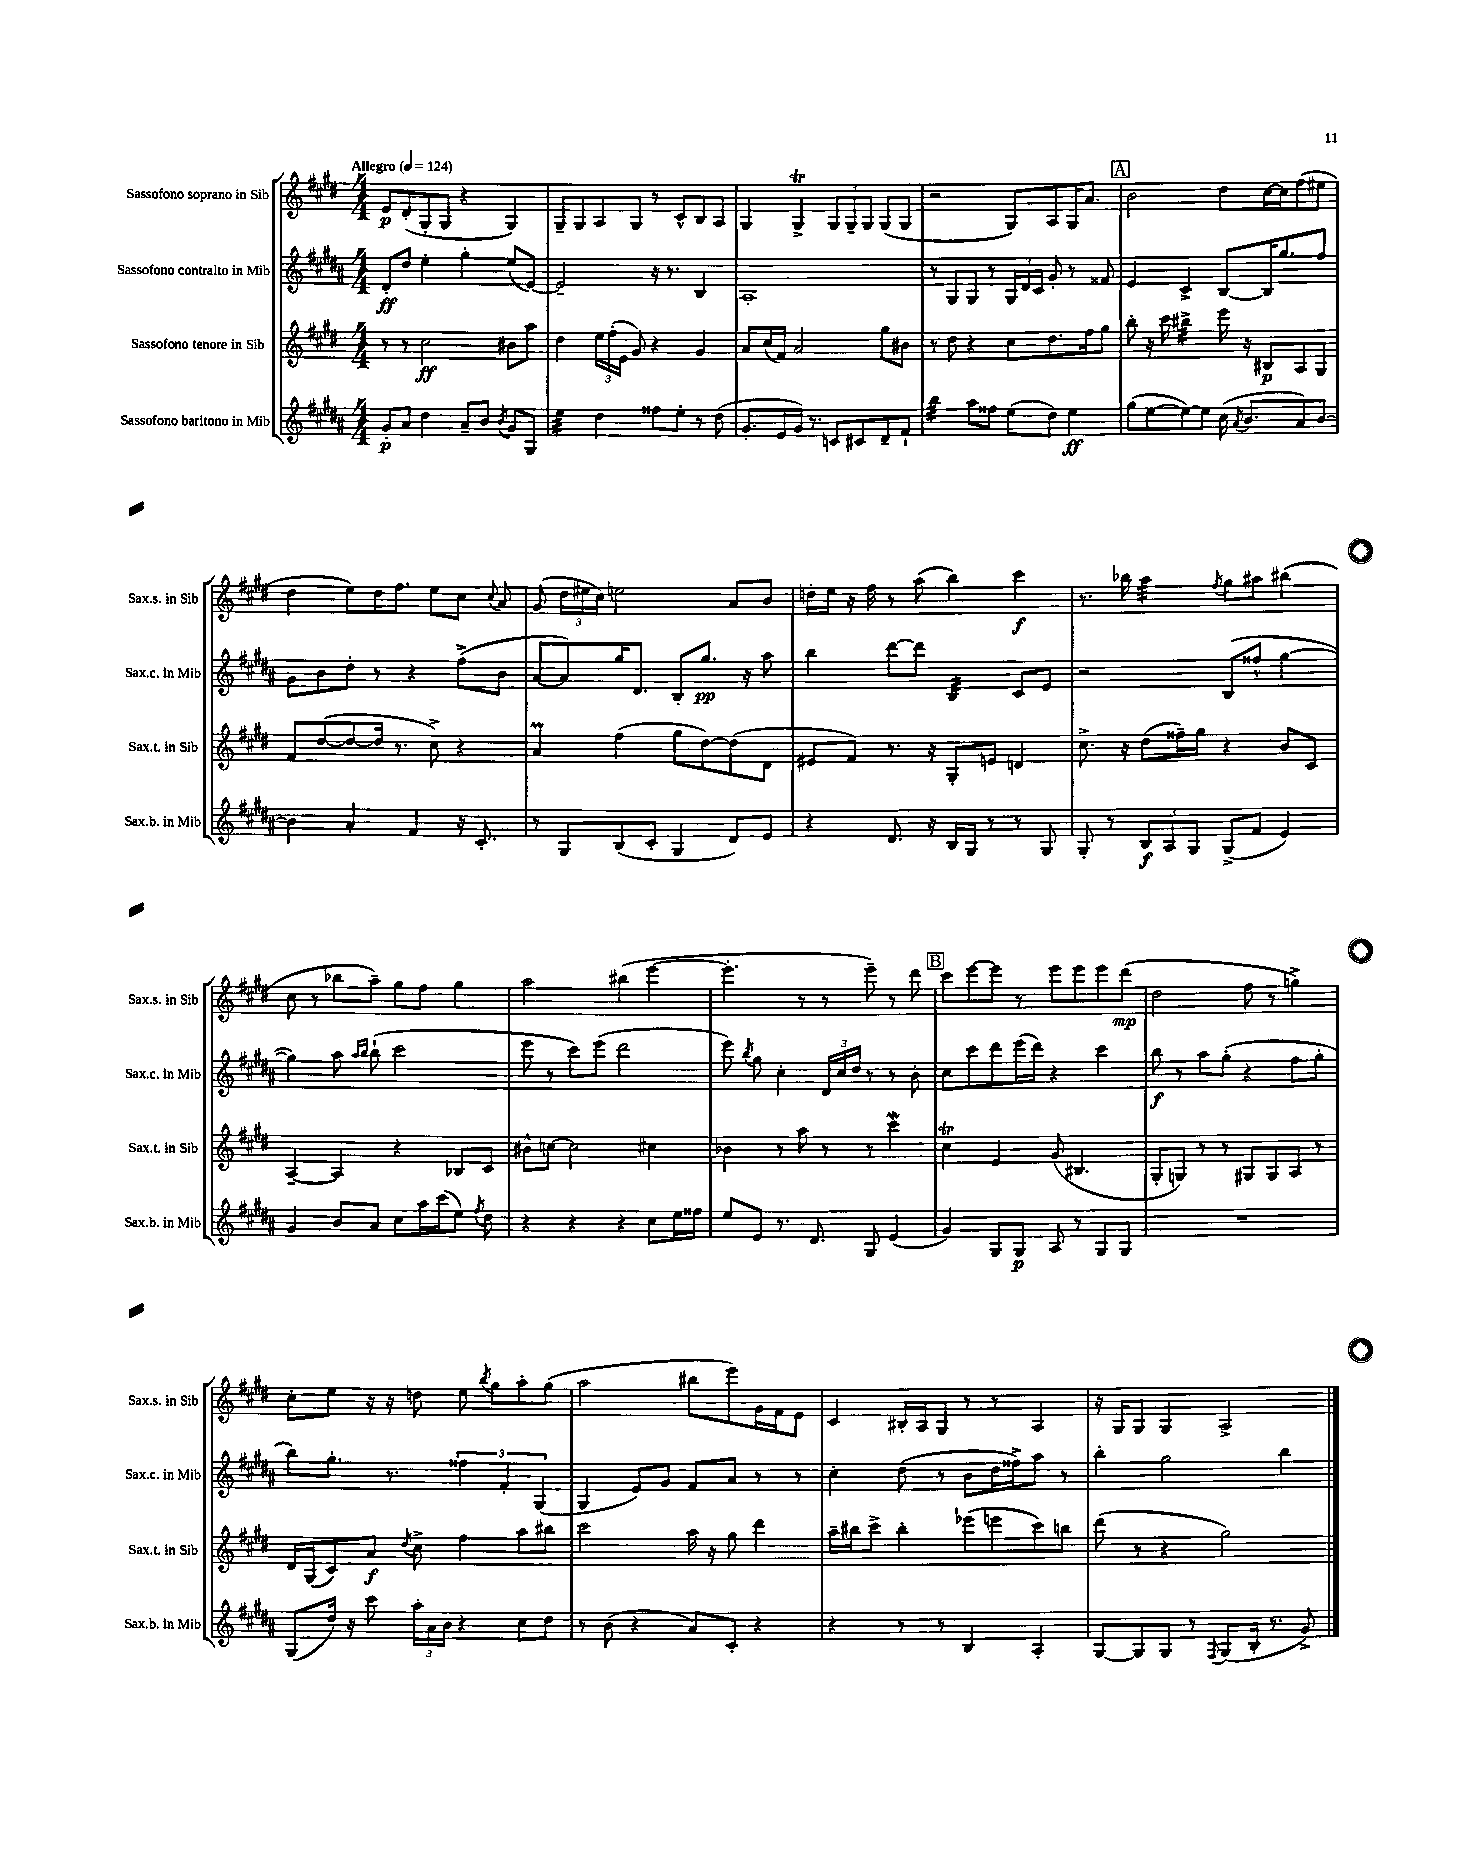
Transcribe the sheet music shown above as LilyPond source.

<<
\new StaffGroup <<
\new Staff = "s0" \with { instrumentName = "Sassofono soprano in Sib" shortInstrumentName = "Sax.s. in Sib" } {
    \clef treble \key e \major \numericTimeSignature \time 4/4 \tempo "Allegro" 4 = 124
    \autoBeamOff e'8[\p dis'8-.( gis8-. gis8] r4 gis4) |
    gis8[-- gis8 a8 gis8] r8 cis'8[-^ b8 a8] |
    gis4 gis4->\trill \tuplet 3/2 { gis8[ gis8-- gis8] } gis8[( gis8] |
    r2 gis8[) a8 gis16 a'8.] |
    \mark \markup { \box "A" } b'2 dis''8[ cis''16~ cis''16 fis''8( eis''8] |
    dis''4 e''8[) dis''16 fis''8.] e''8[ cis''8] \appoggiatura { cis''8 } a'8 |
    gis'8( \tuplet 3/2 { dis''16[ eis''16 cis''16]) } e''2 a'8[ b'8] |
    d''16[-. e''16] r16 fis''16 r8 a''8( b''4) cis'''4\f |
    r8. bes''16 a''4:32 \acciaccatura { fis''8 } gis''8[ ais''8] bis''4( |
    cis''8 r8 bes''8[ a''8]--) gis''8[ fis''8] gis''4 |
    a''2 bis''4( e'''4~ |
    e'''4.-. r8 r8 e'''8--) r8 dis'''8 |
    \mark \markup { \box "B" } cis'''8[ e'''8~ e'''8] r8 e'''8[ e'''8 e'''8 dis'''8]\mp( |
    dis''2 fis''8 r8 g''4->) |
    cis''8[-. e''8] r16 r16 d''8 e''8 \acciaccatura { b''8 } gis''8[ a''8-. gis''8]( |
    a''2 bis''8[ e'''8) gis'16 fis'16 e'8] |
    cis'4 bis16[-. a16 gis8] r8 r8 a4 |
    r16 gis16[ gis8] gis4 a2-> \bar "|." |
}
\new Staff = "s1" \with { instrumentName = "Sassofono contralto in Mib" shortInstrumentName = "Sax.c. in Mib" } {
    \clef treble \key b \major \numericTimeSignature \time 4/4
    \autoBeamOff dis'8[-.\ff dis''8] e''4-. gis''4-. e''8[( e'8]~) |
    e'2-- r16 r8. b4 |
    ais1-. |
    r8 gis8[ gis8] r8 \tuplet 3/2 { gis16[ dis'16 cis'16] } gis'8-. r8 fisis'8 |
    \mark \markup { \box "A" } e'4 cis'4-> b8[~ b16 gis''8. fis''8] |
    gis'8[ b'8 dis''8]-. r8 r4 fis''8[->( b'8] |
    ais'8[~ ais'8) gis''16 dis'8.] b8[-. gis''8.]\pp r16 ais''8 |
    b''4 dis'''8[~ dis'''8] b4:32 cis'8[ e'8] |
    r2 b8[( fisis''8]-^ gis''4~ |
    gis''4) ais''8 \grace { ais''16[ b''16] } b''8-!( cis'''2 |
    e'''8 r8 cis'''8[) e'''8]( dis'''2 |
    e'''8) \acciaccatura { b''8 } gis''8 cis''4-. \tuplet 3/2 { dis'16[ cis''16 dis''16] } r8 r8 b'8-. |
    \mark \markup { \box "B" } cis''8[ cis'''8 dis'''8 e'''16( dis'''16]) r4 cis'''4 |
    b''8\f r8 ais''8[ gis''8]-.( r4 fis''8[ gis''8]-. |
    b''8[) gis''8.]-. r8. \tuplet 3/2 { fisis''4 fis'4-. gis4( } |
    gis4 e'8[) gis'8] fis'8[ ais'8] r8 r8 |
    cis''4-. dis''8( r8 b'8[ dis''16 fisis''16->) ais''8] r8 |
    b''4-. gis''2 b''4 \bar "|." |
}
\new Staff = "s2" \with { instrumentName = "Sassofono tenore in Sib" shortInstrumentName = "Sax.t. in Sib" } {
    \clef treble \key e \major \numericTimeSignature \time 4/4
    \autoBeamOff r8 r8 cis''2\ff bis'8[ a''8] |
    dis''4 \tuplet 3/2 { e''16[ fis''16-.( e'16] } gis'8) r4 gis'4 |
    a'8[ cis''16( fis'16]) a'2 gis''8[ bis'8] |
    r8 dis''8 r4 cis''8[ dis''8. fis''16 gis''8] |
    \mark \markup { \box "A" } b''8-. r16 cis'''16 bis''4:32-> e'''16 r16 bis8[\p a8 gis8] |
    fis'8[ dis''8~( dis''8~ dis''16] r8. cis''8->) r4 |
    a'4\prall fis''4( gis''8[ dis''8~) dis''8( dis'8] |
    eis'8[ fis'8]) r8. r16 gis8[-. e'8] d'4 |
    cis''8.-> r16 dis''8[( fisis''16--) gis''16] r4 b'8[ cis'8] |
    a4~-- a4 r4 bes8[ cis'8] |
    bis'8[-^ c''8]~ c''2 cis''4 |
    bes'4 r8 a''8 r8 r8 cis'''4\mordent |
    \mark \markup { \box "B" } cis''4\trill e'4 gis'8( bis4. |
    gis8[-. g8]) r8 r8 gis8[ gis8 a8] r8 |
    dis'16[ gis16( cis'8) a'8]\f \acciaccatura { dis''8 } cis''8-> fis''4 a''8[ bis''8] |
    cis'''2 a''16 r16 gis''8 dis'''4 |
    a''16[-- bis''16 cis'''8]-> bis''4-. ees'''8[( e'''8 cis'''8) b''8] |
    dis'''8( r8 r4 gis''2) \bar "|." |
}
\new Staff = "s3" \with { instrumentName = "Sassofono baritono in Mib" shortInstrumentName = "Sax.b. in Mib" } {
    \clef treble \key b \major \numericTimeSignature \time 4/4
    \autoBeamOff gis'8[-.\p ais'8] dis''4 ais'8[-- b'8] \acciaccatura { b'8 } gis'8[ gis8] |
    e''4:32 dis''4 fisis''8[ e''8]-. r8 dis''8( |
    gis'8.[-. e'16 gis'16]) r8. c'8[ cis'8 dis'8-- fis'8]-! |
    b''4:32 ais''8[ fisis''8] e''8[( dis''8]) e''4\ff |
    \mark \markup { \box "A" } gis''8[( e''8~ e''8~) e''8] cis''16( \acciaccatura { ais'8 } b'8.[ ais'8) b'8]~ |
    b'4 ais'4-. fis'4 r16 cis'8.-. |
    r8 gis8[ b8( cis'8]-. gis4 dis'8[) e'8] |
    r4 dis'8. r16 b16[ gis16] r8 r8 gis8 |
    gis8-. r8 \tuplet 3/2 { b8[\f ais8 gis8] } gis8[->( fis'8] e'4) |
    gis'4 b'8[ ais'8] cis''8[ ais''16 cis'''16( e''8]) \acciaccatura { fis''8 } dis''8 |
    r4 r4 r4 cis''8[ e''16 fisis''16] |
    e''8[ e'8] r8. dis'8. gis8 e'4( |
    \mark \markup { \box "B" } gis'4) gis8[ gis8]\p ais8 r8 gis8[ gis8] |
    R1 |
    gis8[( dis''16]) r16 cis'''8 \tuplet 3/2 { ais''16[-. ais'16 b'16] } r4 cis''8[ dis''8] |
    r8 b'8( r4 ais'8[) cis'8]-. r4 |
    r4 r8 r8 b4 ais4-. |
    gis8[~ gis8 gis8] r8 \acciaccatura { fis8 } gis8[( b16]-. r8. gis'8->) \bar "|." |
}
>>
>>
\layout { \context { \Score \remove "Bar_number_engraver" } }
